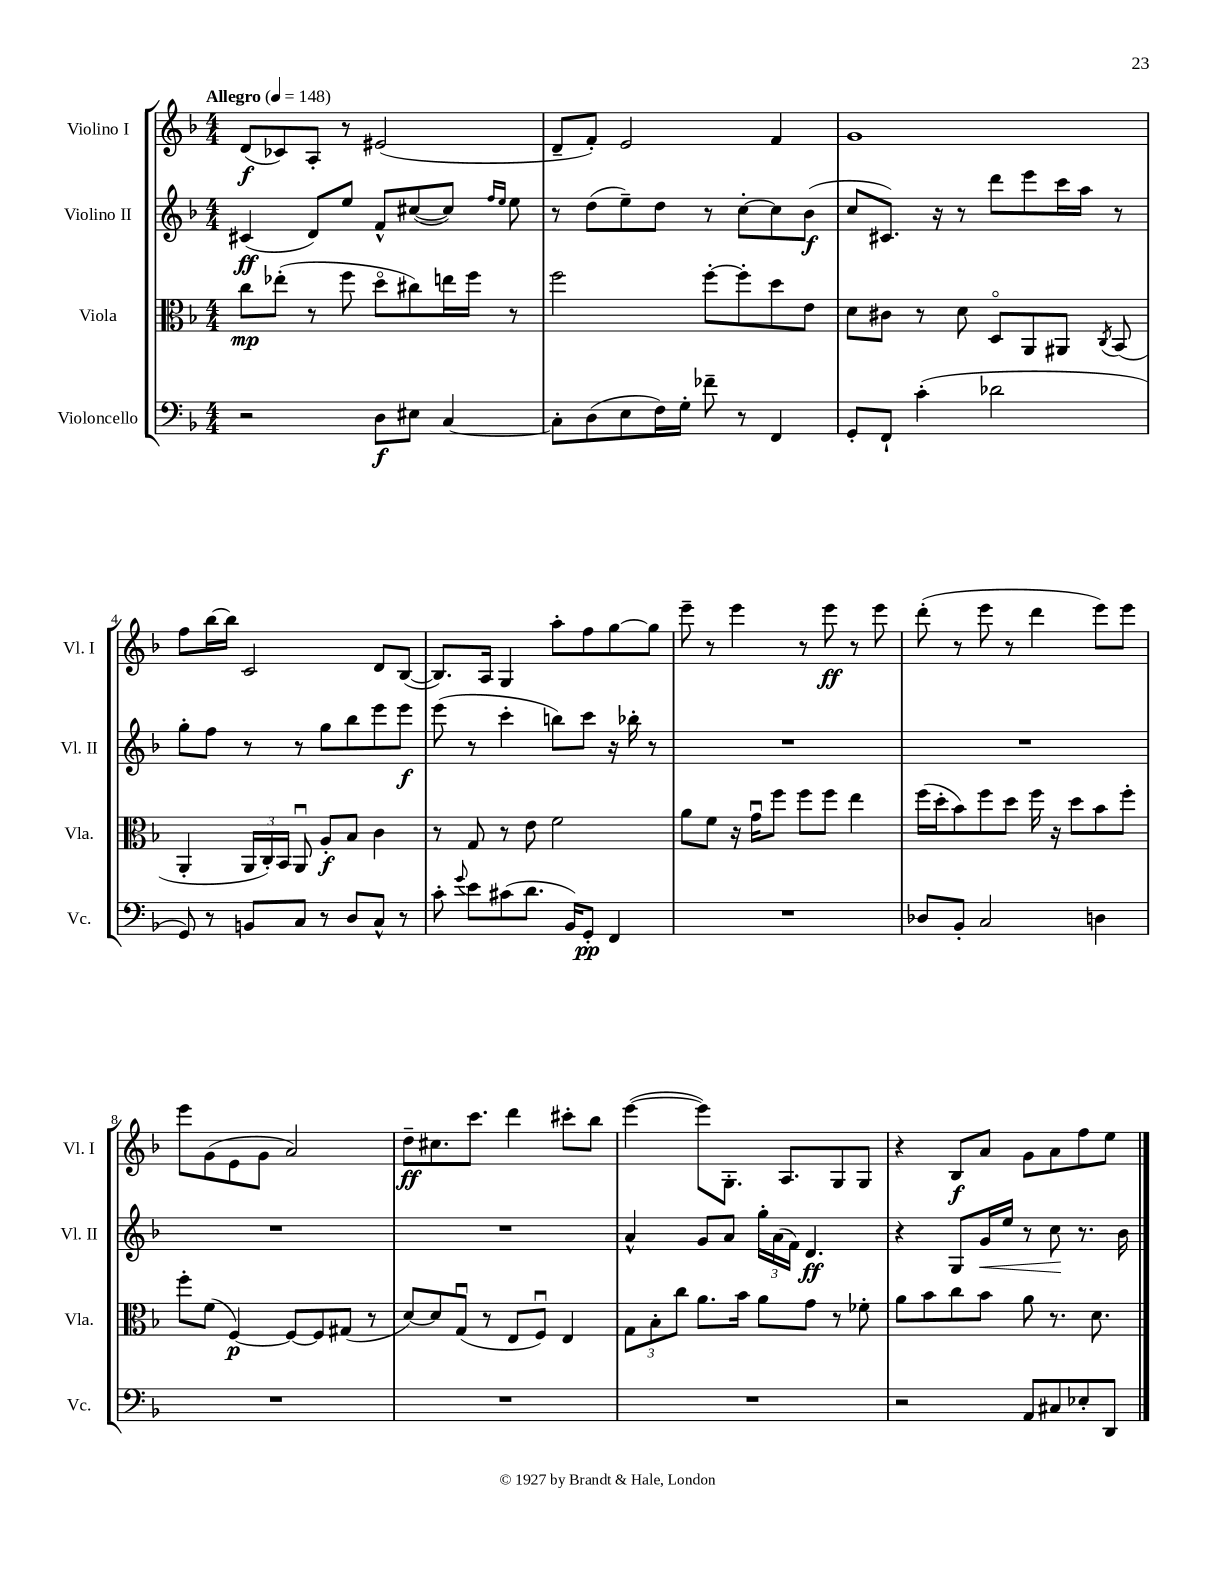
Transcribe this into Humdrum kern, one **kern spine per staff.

**kern	**dynam	**kern	**dynam	**kern	**dynam	**kern	**dynam
*part4	*part4	*part3	*part3	*part2	*part2	*part1	*part1
*staff4	*staff4	*staff3	*staff3	*staff2	*staff2	*staff1	*staff1
*I"Violoncello	*	*I"Viola	*	*I"Violino II	*	*I"Violino I	*
*I'Vc.	*	*I'Vla.	*	*I'Vl. II	*	*I'Vl. I	*
*clefF4	*	*clefC3	*	*clefG2	*	*clefG2	*
*k[b-]	*	*k[b-]	*	*k[b-]	*	*k[b-]	*
*M4/4	*	*M4/4	*	*M4/4	*	*M4/4	*
*MM148	*	*MM148	*	*MM148	*	*MM148	*
=1	=1	=1	=1	=1	=1	=1	=1
!	!	!	!	!	!	!LO:TX:a:B:t=Allegro	!
2r	.	8cc\L	mp	(4c#X/	ff	(8d/L	f
.	.	(8ee-X'\J	.	.	.	8c-X/)	.
.	.	8r	.	8d/L)	.	8A'/J	.
.	.	8ff\	.	8ee/J	.	8r	.
8D\L	f	8dd\L	.	8f^^/L	.	(2e#X/	.
8E#X\J	.	8cc#X\)	.	([8cc#X/	.	.	.
[4C/	.	16een\L	.	8cc#/J])	.	.	.
.	.	16ff\JJ	.	.	.	.	.
.	.	.	.	16qqff/LL	.	.	.
.	.	.	.	16qqee/JJ	.	.	.
.	.	8r	.	8ee\	.	.	.
=2	=2	=2	=2	=2	=2	=2	=2
8C'\L]	.	2ff\	.	8r	.	8d~/L	.
(8D\	.	.	.	(8dd\L	.	8f'/J)	.
8E\	.	.	.	8ee~\)	.	2e/	.
16F\L)	.	.	.	8dd\J	.	.	.
16G'\JJ	.	.	.	.	.	.	.
8f-X~\	.	[8ff'\L	.	8r	.	.	.
8r	.	8ff'\]	.	[8cc'\L	.	.	.
4FF/	.	8dd\	.	8cc\]	.	4f/	.
.	.	8e\J	.	(8b-\J	f	.	.
=3	=3	=3	=3	=3	=3	=3	=3
8GG'/L	.	8d\L	.	8cc/L	.	1g	.
8FF`/J	.	8c#X\J	.	8.c#X/J)	.	.	.
(4c'\	.	8r	.	.	.	.	.
.	.	.	.	16r	.	.	.
.	.	8d\	.	8r	.	.	.
2d-X\	.	8D/L	.	8ddd\L	.	.	.
.	.	8AA/	.	8eee\	.	.	.
.	.	8AA#X/J	.	16ccc\L	.	.	.
.	.	.	.	16aa\JJ	.	.	.
.	.	8qC/	.	.	.	.	.
.	.	(8BB-/	.	8r	.	.	.
!!LO:LB:g=z
=4	=4	=4	=4	=4	=4	=4	=4
8GG/)	.	4AA'/	.	8gg'\L	.	8ff\L	.
8r	.	.	.	8ff\J	.	[16bb-\L	.
.	.	.	.	.	.	16bb-\JJ]	.
8BBn/L	.	24AA/LL	.	8r	.	2c/	.
.	.	24C'/)	.	.	.	.	.
.	.	24BB-/JJ	.	.	.	.	.
8C/J	.	8AAu/	.	8r	.	.	.
8r	.	8A'/L	f	8gg\L	.	.	.
8D/L	.	8B-/J	.	8bb-\	.	.	.
8C^^/J	.	4c\	.	8eee\	.	8d/L	.
8r	.	.	.	8eee\J	f	([8B-/J	.
=5	=5	=5	=5	=5	=5	=5	=5
8c'\	.	8r	.	(8eee\	.	8.B-/L])	.
8qqg/	.	.	.	.	.	.	.
8e\L	.	8G/	.	8r	.	.	.
.	.	.	.	.	.	16A/Jk	.
(8c#X\	.	8r	.	4ccc'\	.	4G/	.
8.d\J	.	8e\	.	.	.	.	.
.	.	2f\	.	8bbn\L)	.	8aa'\L	.
16BB-/KL)	.	.	.	.	.	.	.
8GG'/J	pp	.	.	8ccc\J	.	8ff\	.
4FF/	.	.	.	16r	.	[8gg\	.
.	.	.	.	16bb-X'\	.	.	.
.	.	.	.	8r	.	8gg\J]	.
=6	=6	=6	=6	=6	=6	=6	=6
1r	.	8a\L	.	1r	.	8eee~\	.
.	.	8f\J	.	.	.	8r	.
.	.	16r	.	.	.	4eee\	.
.	.	16gu\KL	.	.	.	.	.
.	.	8ff\J	.	.	.	.	.
.	.	8ff\L	.	.	.	8r	.
.	.	8ff\J	.	.	.	8eee\	ff
.	.	4ee\	.	.	.	8r	.
.	.	.	.	.	.	8eee\	.
=7	=7	=7	=7	=7	=7	=7	=7
8D-X/L	.	(16ff\LL	.	1r	.	(8ddd'\	.
.	.	16dd'\J	.	.	.	.	.
8BB-'/J	.	8b-\)	.	.	.	8r	.
2C/	.	8ff\	.	.	.	8eee\	.
.	.	8dd\J	.	.	.	8r	.
.	.	16ff\	.	.	.	4ddd\	.
.	.	16r	.	.	.	.	.
.	.	8dd\L	.	.	.	.	.
4Dn\	.	8b-\	.	.	.	8eee\L)	.
.	.	8ff'\J	.	.	.	8eee\J	.
!!LO:LB:g=z
=8	=8	=8	=8	=8	=8	=8	=8
1r	.	8ff'\L	.	1r	.	8eee\L	.
.	.	(8f\J	.	.	.	(8g\	.
.	.	[4F/)	p	.	.	8e\	.
.	.	.	.	.	.	8g\J	.
.	.	8F/L_	.	.	.	2a/)	.
.	.	8F/]	.	.	.	.	.
.	.	(8G#X/J	.	.	.	.	.
.	.	8r	.	.	.	.	.
=9	=9	=9	=9	=9	=9	=9	=9
1r	.	[8d/L)	.	1r	.	8dd~\L	ff
.	.	8d/]	.	.	.	8.cc#X\	.
.	.	(8Gu/J	.	.	.	.	.
.	.	.	.	.	.	8.ccc\J	.
.	.	8r	.	.	.	.	.
.	.	8E/L	.	.	.	4ddd\	.
.	.	8Fu/J)	.	.	.	.	.
.	.	4E/	.	.	.	8ccc#X'\L	.
.	.	.	.	.	.	8bb-\J	.
=10	=10	=10	=10	=10	=10	=10	=10
1r	.	12G\L	.	4a^^/	.	([4eee\	.
.	.	12B-'\	.	.	.	.	.
.	.	12cc\J	.	.	.	.	.
.	.	8.a\L	.	8g/L	.	8eee\L])	.
.	.	.	.	8a/J	.	8.G'\J	.
.	.	16b-\Jk	.	.	.	.	.
.	.	8a\L	.	24gg'\LL	.	.	.
.	.	.	.	(24a\	.	.	.
.	.	.	.	.	.	8.A/L	.
.	.	.	.	24f\JJ)	.	.	.
.	.	8g\J	.	4.d/	ff	.	.
.	.	8r	.	.	.	8G/	.
.	.	8f-X'\	.	.	.	8G/J	.
=11	=11	=11	=11	=11	=11	=11	=11
2r	.	8a\L	.	4r	.	4r	.
.	.	8b-\	.	.	.	.	.
.	.	8cc\	.	8G/L	.	8B-/L	f
!	!	!	!	!	!LO:HP:b	!	!
.	.	8b-\J	.	16g/L	<	8a/J	.
.	.	.	.	16ee/JJ	.	.	.
8AA/L	.	8a\	.	8r	.	8g\L	.
8C#X/	.	8.r	.	8cc\	.	8a\	.
8E-X'/	.	.	.	8.r	[	8ff\	.
.	.	8.d\	.	.	.	.	.
8DD/J	.	.	.	.	.	8ee\J	.
.	.	.	.	16b-\	.	.	.
==	==	==	==	==	==	==	==
*-	*-	*-	*-	*-	*-	*-	*-
